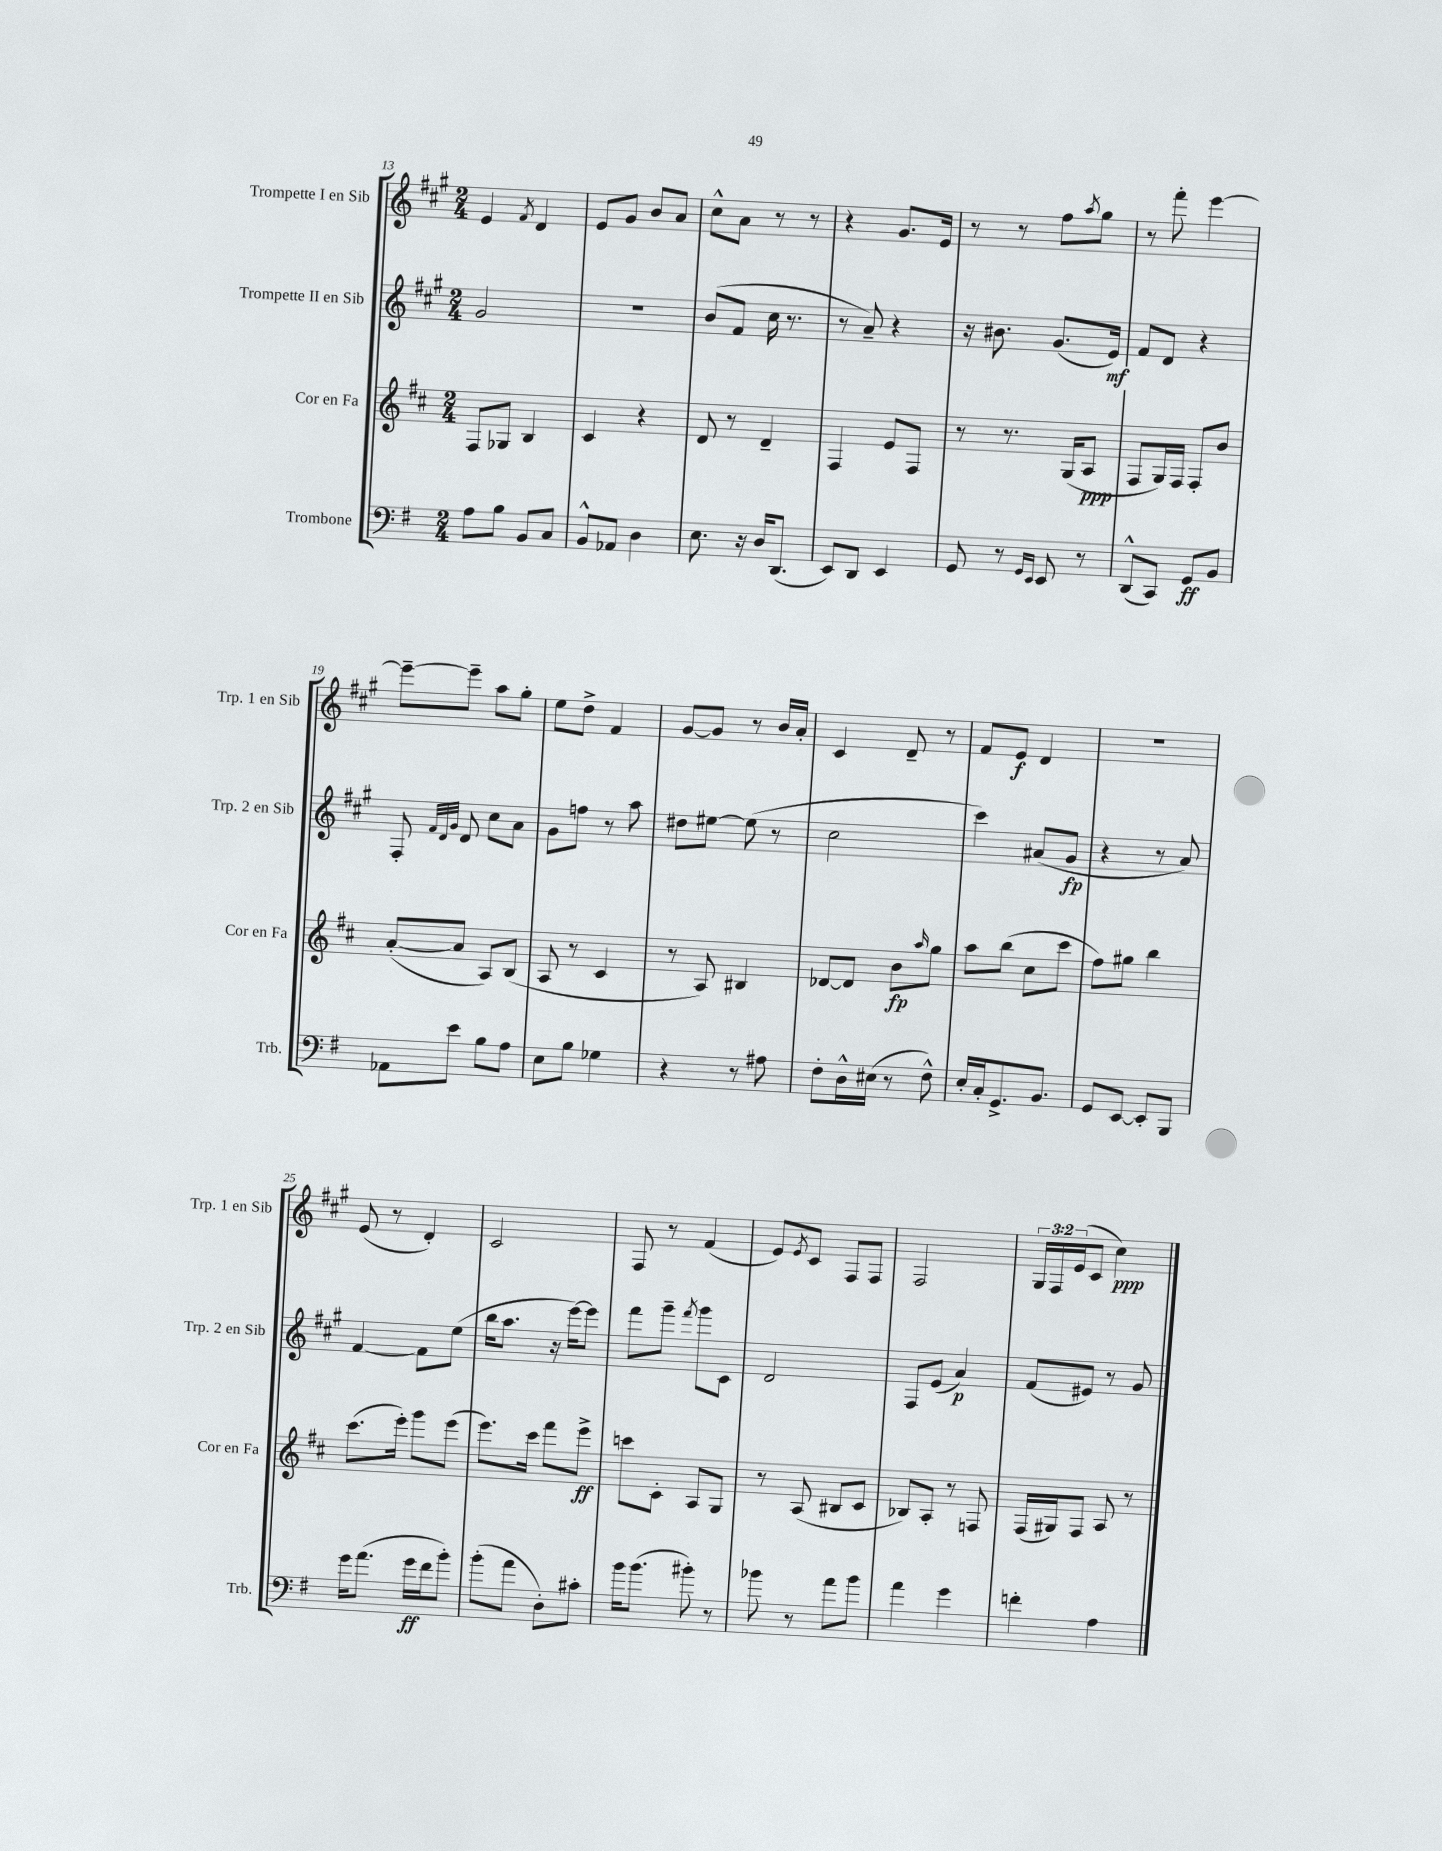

**kern	**dynam	**kern	**dynam	**kern	**dynam	**kern	**dynam
*part4	*part4	*part3	*part3	*part2	*part2	*part1	*part1
*staff4	*staff4	*staff3	*staff3	*staff2	*staff2	*staff1	*staff1
*I"Trombone	*	*I"Cor en Fa	*	*I"Trompette II en Sib	*	*I"Trompette I en Sib	*
*I'Trb.	*	*I'Cor en Fa	*	*I'Trp. 2 en Sib	*	*I'Trp. 1 en Sib	*
*clefF4	*	*clefG2	*	*clefG2	*	*clefG2	*
*k[f#]	*	*k[f#c#]	*	*k[f#c#g#]	*	*k[f#c#g#]	*
*M2/4	*	*M2/4	*	*M2/4	*	*M2/4	*
=13	=13	=13	=13	=13	=13	=13	=13
8A\L	.	8F#/L	.	2g#/	.	4e/	.
8B\J	.	8G-X/J	.	.	.	.	.
.	.	.	.	.	.	8qf#/	.
8BB/L	.	4B/	.	.	.	4d/	.
8C/J	.	.	.	.	.	.	.
=14	=14	=14	=14	=14	=14	=14	=14
8BB^^/L	.	4c#/	.	2r	.	8e/L	.
8AA-X/J	.	.	.	.	.	8g#/J	.
4D\	.	4r	.	.	.	8b/L	.
.	.	.	.	.	.	8a/J	.
=15	=15	=15	=15	=15	=15	=15	=15
8.E\	.	8d/	.	(8b/L	.	8cc#^^\L	.
.	.	8r	.	8f#/J	.	8a\J	.
16r	.	.	.	.	.	.	.
16D/KL	.	4d~/	.	16cc#\	.	8r	.
(8.DD/J	.	.	.	8.r	.	.	.
.	.	.	.	.	.	8r	.
=16	=16	=16	=16	=16	=16	=16	=16
8EE/L)	.	4F#/	.	8r	.	4r	.
8DD/J	.	.	.	8a~/)	.	.	.
4EE/	.	8e/L	.	4r	.	8.g#/L	.
.	.	8F#/J	.	.	.	.	.
.	.	.	.	.	.	16e/Jk	.
=17	=17	=17	=17	=17	=17	=17	=17
8GG/	.	8r	.	16r	.	8r	.
.	.	.	.	8.b#X\	.	.	.
8r	.	8.r	.	.	.	8r	.
16qqGG/LL	.	.	.	.	.	.	.
16qqEE/JJ	.	.	.	.	.	.	.
8EE/	.	.	.	(8.g#/L	.	8ff#\L	.
.	.	(16G/KL	.	.	.	.	.
.	.	.	.	.	.	8qaa/	.
8r	.	8A/J	ppp	.	.	8gg#\J	.
.	.	.	.	16e/Jk)	mf	.	.
=18	=18	=18	=18	=18	=18	=18	=18
(8DD^^/L	.	8F#/L	.	8f#/L	.	8r	.
8CC/J)	.	16G/L)	.	8d/J	.	8fff#'\	.
.	.	16F#/JJ	.	.	.	.	.
8GG/L	ff	8F#'/L	.	4r	.	[4eee\	.
8BB/J	.	8b/J	.	.	.	.	.
!!LO:LB:g=z
=19	=19	=19	=19	=19	=19	=19	=19
8AA-X\L	.	([8a'/L	.	8F#'/	.	8eee~\L_	.
.	.	.	.	32qqf#/LLL	.	.	.
.	.	.	.	32qqd/	.	.	.
.	.	.	.	32qqg#/JJJ	.	.	.
8e\J	.	8a/J]	.	8d/	.	8eee~\J]	.
8B\L	.	8A/L)	.	8cc#\L	.	8aa\L	.
8A\J	.	(8B/J	.	8a\J	.	8gg#'\J	.
=20	=20	=20	=20	=20	=20	=20	=20
8E\L	.	8A/	.	8g#\L	.	8ee\L	.
8B\J	.	8r	.	8ffn\J	.	8dd^\J	.
4G-X\	.	4c#/	.	8r	.	4f#/	.
.	.	.	.	8aa\	.	.	.
=21	=21	=21	=21	=21	=21	=21	=21
4r	.	8r	.	8dd#X\L	.	[8g#/L	.
.	.	8A/)	.	[8ee#X\J	.	8g#/J]	.
8r	.	4B#X/	.	(8ee#\]	.	8r	.
8A#X\	.	.	.	8r	.	16b/LL	.
.	.	.	.	.	.	16a'/JJ	.
=22	=22	=22	=22	=22	=22	=22	=22
8F#'\L	.	[8d-X/L	.	2cc#\	.	4c#/	.
16D^^\L	.	8d-/J]	.	.	.	.	.
(16E#X\JJ	.	.	.	.	.	.	.
8r	.	8b\L	fp	.	.	8d~/	.
.	.	16qqaa/	.	.	.	.	.
8F#^^\)	.	8gg\J	.	.	.	8r	.
=23	=23	=23	=23	=23	=23	=23	=23
16E'/LL	.	8aa\L	.	4ccc#\)	.	8f#/L	.
16C'/J	.	.	.	.	.	.	.
8.GG^/	.	(8bb\J	.	.	.	8e/J	f
.	.	8cc#\L	.	(8a#X/L	.	4d/	.
8.BB/J	.	.	.	.	.	.	.
.	.	8ccc#\J	.	8g#/J	fp	.	.
=24	=24	=24	=24	=24	=24	=24	=24
8GG/L	.	8ff#\L)	.	4r	.	2r	.
[8EE/J	.	8gg#X\J	.	.	.	.	.
8EE'/L]	.	4bb\	.	8r	.	.	.
8BBB/J	.	.	.	8a/)	.	.	.
!!LO:LB:g=z
=25	=25	=25	=25	=25	=25	=25	=25
16g\KL	.	(8.ccc#\L	.	[4f#/	.	(8e/	.
(8.a\J	.	.	.	.	.	.	.
.	.	.	.	.	.	8r	.
.	.	16eee'\Jk)	.	.	.	.	.
16g\LL	ff	8ggg\L	.	8f#\L]	.	4d'/)	.
16f#\J	.	.	.	.	.	.	.
8b'\J)	.	(8eee\J	.	(8ee\J	.	.	.
=26	=26	=26	=26	=26	=26	=26	=26
(8b'\L	.	8.eee\L)	.	16bb\KL	.	2c#/	.
.	.	.	.	8.aa\J	.	.	.
8a\J	.	.	.	.	.	.	.
.	.	16ccc#\Jk	.	.	.	.	.
8D'\L)	.	8fff#\L	.	16r	.	.	.
.	.	.	.	[16eee\KL)	.	.	.
8c#X'\J	.	8eee^\J	ff	8eee\J]	.	.	.
=27	=27	=27	=27	=27	=27	=27	=27
16b\KL	.	8cccn\L	.	8fff#\L	.	8F#/	.
(8.b\J	.	.	.	.	.	.	.
.	.	8c#'\J	.	8ggg#~\J	.	8r	.
.	.	.	.	8qfff#/	.	.	.
8b#X'\)	.	8A/L	.	8ggg#\L	.	(4f#/	.
8r	.	8G/J	.	8c#\J	.	.	.
=28	=28	=28	=28	=28	=28	=28	=28
8b-X\	.	8r	.	2d/	.	8e/L)	.
.	.	.	.	.	.	8qe/	.
8r	.	(8A/	.	.	.	8c#/J	.
8a\L	.	8B#X/L	.	.	.	8F#/L	.
8b-\J	.	8c#/J	.	.	.	8F#/J	.
=29	=29	=29	=29	=29	=29	=29	=29
4a\	.	8B-X/L)	.	8F#/L	.	2F#/	.
.	.	8A'/J	.	(8e/J	.	.	.
4g\	.	8r	.	4a/)	p	.	.
.	.	8Fn/	.	.	.	.	.
=30	=30	=30	=30	=30	=30	=30	=30
4fn'\	.	(16F#/LL	.	(8f#/L	.	24G#/LL	.
.	.	.	.	.	.	24F#/	.
.	.	16G#X/J)	.	.	.	.	.
.	.	.	.	.	.	(24e/J	.
.	.	8F#/J	.	8e#X/J)	.	8c#/J	.
4A\	.	8A/	.	8r	.	4cc#\)	ppp
.	.	8r	.	8g#/	.	.	.
==	==	==	==	==	==	==	==
*-	*-	*-	*-	*-	*-	*-	*-
